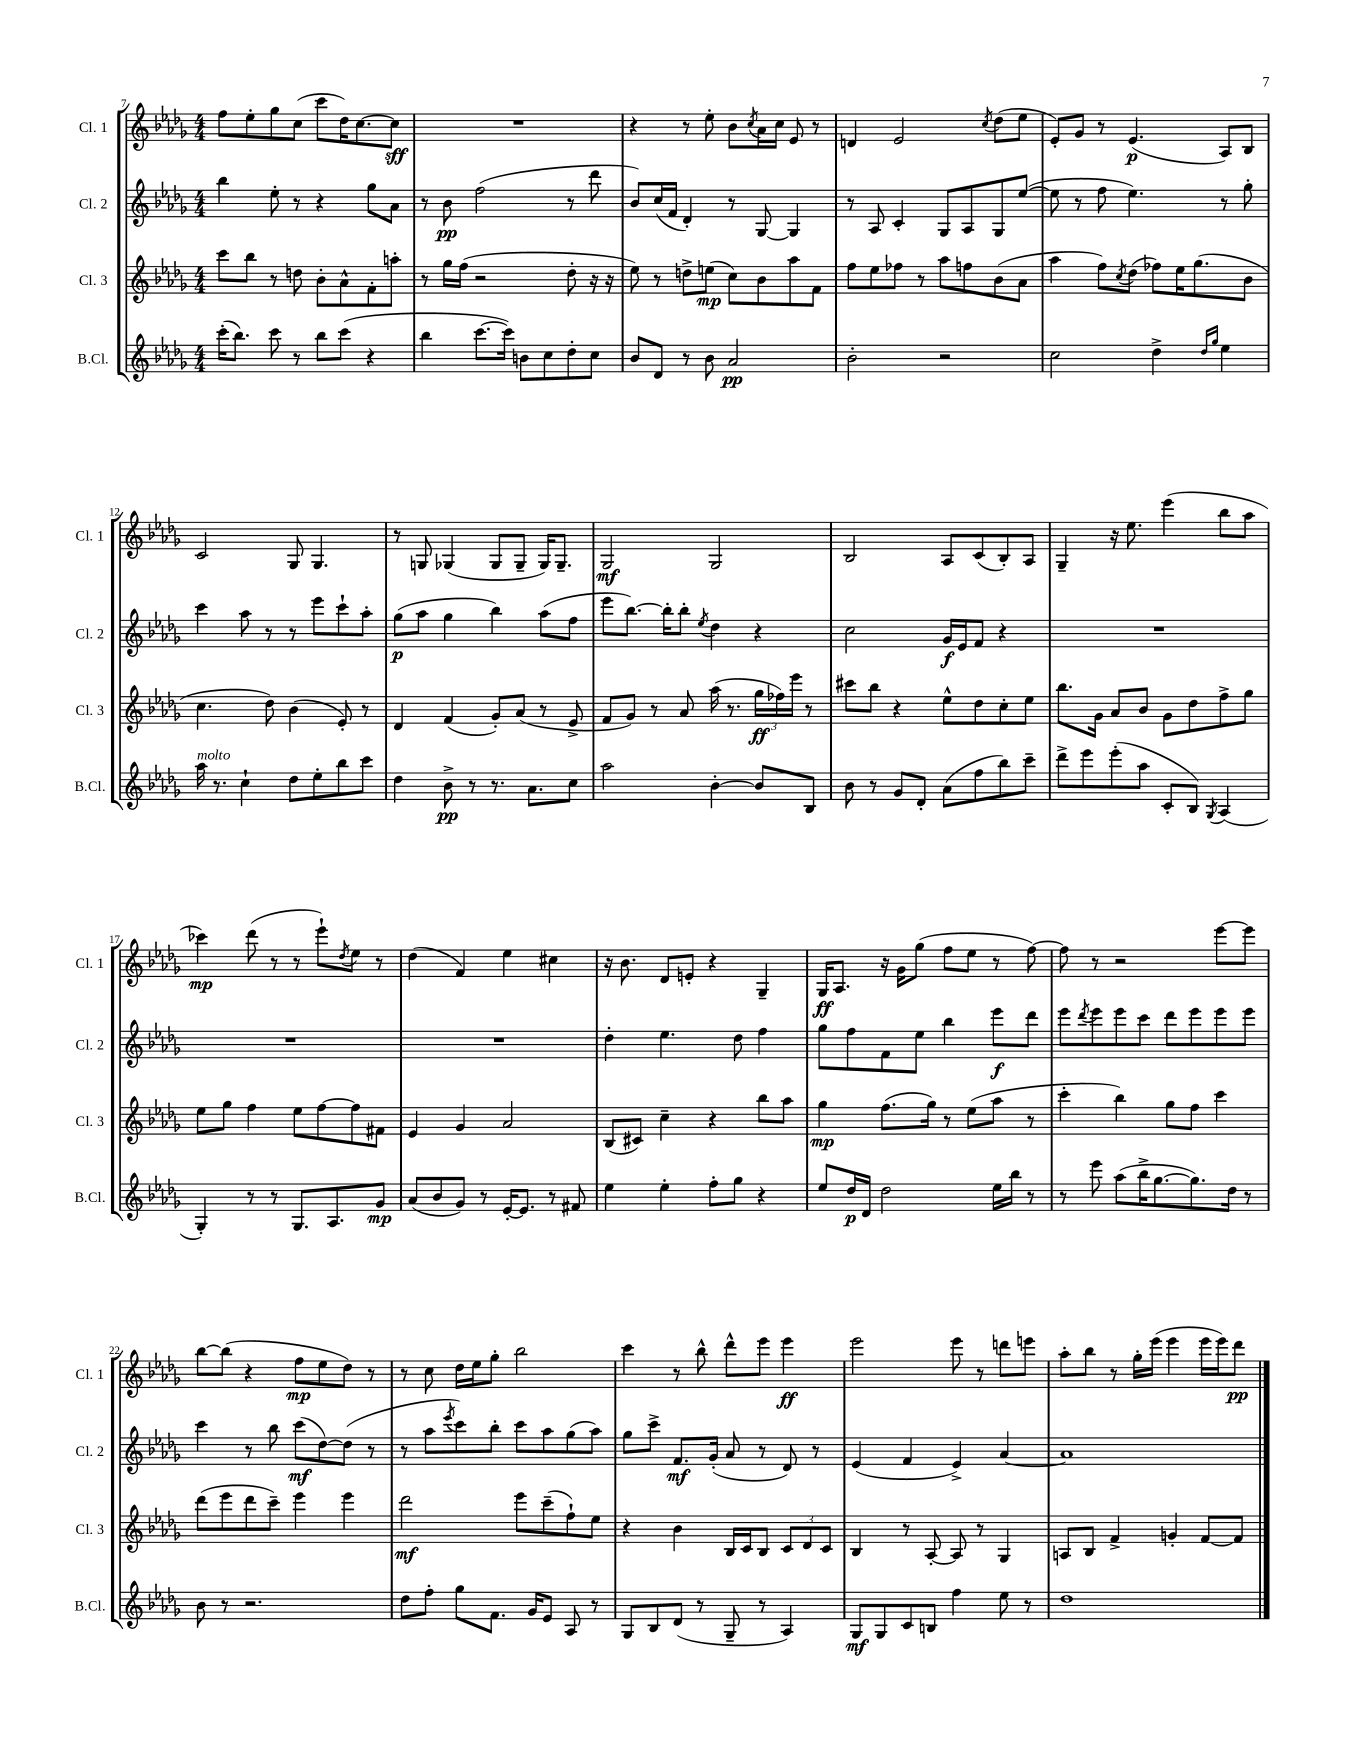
<<
\new StaffGroup <<
\new Staff = "s0" \with { instrumentName = "Cl. 1" shortInstrumentName = "Cl. 1" } {
    \clef treble \key des \major \numericTimeSignature \time 4/4
    f''8 ees''8-. ges''8 c''8( c'''8 des''16) c''8.~ c''8\sff |
    R1 |
    r4 r8 ees''8-. bes'8 \acciaccatura { c''8 } aes'16 c''16 ees'8 r8 |
    d'4 ees'2 \acciaccatura { c''8 } des''8( ees''8 |
    ees'8-.) ges'8 r8 ees'4.\p( aes8) bes8 |
    c'2 ges8 ges4. |
    r8 g8 ges4( ges8 ges8-- ges16) ges8.-- |
    ges2\mf ges2 |
    bes2 aes8 c'8( bes8-.) aes8 |
    ges4-- r16 ees''8. ees'''4( bes''8 aes''8 |
    ces'''4\mp) des'''8( r8 r8 ees'''8-!) \acciaccatura { des''8 } ees''8 r8 |
    des''4( f'4) ees''4 cis''4 |
    r16 bes'8. des'8 e'8-. r4 ges4-- |
    ges16\ff aes8. r16 ges'16 ges''8( f''8 ees''8 r8 f''8~) |
    f''8 r8 r2 ees'''8~ ees'''8 |
    bes''8~ bes''8( r4 f''8\mp ees''8 des''8) r8 |
    r8 c''8 des''16 ees''16 ges''8-. bes''2 |
    c'''4 r8 bes''8-^ des'''8-^ ees'''8 ees'''4\ff |
    ees'''2 ees'''8 r8 d'''8 e'''8 |
    aes''8-. bes''8 r8 ges''16-. ees'''16( ees'''4 ees'''16 ees'''16) des'''8\pp \bar "|." |
}
\new Staff = "s1" \with { instrumentName = "Cl. 2" shortInstrumentName = "Cl. 2" } {
    \clef treble \key des \major \numericTimeSignature \time 4/4
    bes''4 ees''8-. r8 r4 ges''8 aes'8 |
    r8 bes'8\pp f''2( r8 des'''8 |
    bes'8) c''16( f'16 des'4-.) r8 ges8~ ges4 |
    r8 aes8 c'4-. ges8 aes8 ges8 ees''8~( |
    ees''8 r8 f''8 ees''4.) r8 ges''8-. |
    c'''4 aes''8 r8 r8 ees'''8 c'''8-! aes''8-. |
    ges''8\p( aes''8 ges''4 bes''4) aes''8( f''8 |
    ees'''8 bes''8.~) bes''16-. bes''8-. \acciaccatura { ees''8 } des''4 r4 |
    c''2 ges'16\f ees'16 f'8 r4 |
    R1 |
    R1 |
    R1 |
    des''4-. ees''4. des''8 f''4 |
    ges''8 f''8 f'8 ees''8 bes''4 ees'''8\f des'''8 |
    ees'''8 \acciaccatura { des'''8 } ees'''8 ees'''8 c'''8 des'''8 ees'''8 ees'''8 ees'''8 |
    c'''4 r8 bes''8 c'''8\mf( des''8~) des''8( r8 |
    r8 aes''8 \acciaccatura { ees'''8 } c'''8) bes''8-. c'''8 aes''8 ges''8( aes''8) |
    ges''8 c'''8-> f'8.\mf ges'16-.( aes'8 r8 des'8) r8 |
    ees'4( f'4 ees'4->) aes'4~ |
    aes'1 \bar "|." |
}
\new Staff = "s2" \with { instrumentName = "Cl. 3" shortInstrumentName = "Cl. 3" } {
    \clef treble \key des \major \numericTimeSignature \time 4/4
    c'''8 bes''8 r8 d''8 bes'8-. aes'8-^ f'8-. a''8-. |
    r8 ges''16 f''16( r2 des''8-. r16 r16 |
    ees''8) r8 d''8-> e''8\mp( c''8) bes'8 aes''8 f'8 |
    f''8 ees''8 fes''8 r8 aes''8 f''8 bes'8( aes'8 |
    aes''4 f''8) \acciaccatura { c''8 } des''8( fes''8) ees''16 ges''8.( bes'8 |
    c''4. des''8) bes'4( ees'8-.) r8 |
    des'4 f'4( ges'8-.) aes'8( r8 ees'8-> |
    f'8 ges'8) r8 aes'8 aes''16( r8. \tuplet 3/2 { ges''16\ff fes''16) ees'''16 } r8 |
    cis'''8 bes''8 r4 ees''8-^ des''8 c''8-. ees''8 |
    bes''8. ges'16 aes'8 bes'8 ges'8 des''8 f''8-> ges''8 |
    ees''8 ges''8 f''4 ees''8 f''8~ f''8 fis'8 |
    ees'4 ges'4 aes'2 |
    bes8( cis'8) c''4-- r4 bes''8 aes''8 |
    ges''4\mp f''8.( ges''16) r8 ees''8( aes''8 r8 |
    c'''4-. bes''4) ges''8 f''8 c'''4 |
    des'''8( ees'''8 des'''8 c'''8--) ees'''4 ees'''4 |
    des'''2\mf ees'''8 c'''8--( f''8-!) ees''8 |
    r4 bes'4 bes16 c'16 bes8 \tuplet 3/2 { c'8 des'8 c'8 } |
    bes4 r8 aes8~-. aes8 r8 ges4 |
    a8 bes8 f'4-> g'4-. f'8~ f'8 \bar "|." |
}
\new Staff = "s3" \with { instrumentName = "B.Cl." shortInstrumentName = "B.Cl." } {
    \clef treble \key des \major \numericTimeSignature \time 4/4
    c'''16-.( bes''8.) c'''8 r8 bes''8 c'''8( r4 |
    bes''4 c'''8.~ c'''16) b'8 c''8 des''8-. c''8 |
    bes'8 des'8 r8 bes'8 aes'2\pp |
    bes'2-. r2 |
    c''2 des''4-> \grace { des''16 ges''16 } ees''4 |
    aes''16^\markup { \italic "molto" } r8. c''4-! des''8 ees''8-. bes''8 c'''8 |
    des''4 bes'8->\pp r8 r8. aes'8. c''8 |
    aes''2 bes'4~-. bes'8 bes8 |
    bes'8 r8 ges'8 des'8-. aes'8( f''8 bes''8) c'''8-- |
    des'''8-> ees'''8 ees'''8-.( aes''8 c'8-. bes8) \acciaccatura { ges8 } aes4( |
    ges4-.) r8 r8 ges8. aes8. ges'8\mp |
    aes'8( bes'8 ges'8) r8 ees'16~-. ees'8. r8 fis'8 |
    ees''4 ees''4-. f''8-. ges''8 r4 |
    ees''8 des''16\p des'16 des''2 ees''16 bes''16 r8 |
    r8 ees'''8 aes''8( bes''16-> ges''8.~ ges''8.) des''16 r8 |
    bes'8 r8 r2. |
    des''8 f''8-. ges''8 f'8. ges'16 ees'8 aes8 r8 |
    ges8 bes8 des'8( r8 ges8-- r8 aes4) |
    ges8\mf ges8 c'8 b8 f''4 ees''8 r8 |
    des''1 \bar "|." |
}
>>
>>
\layout { \context { \Score currentBarNumber = #7 } }
